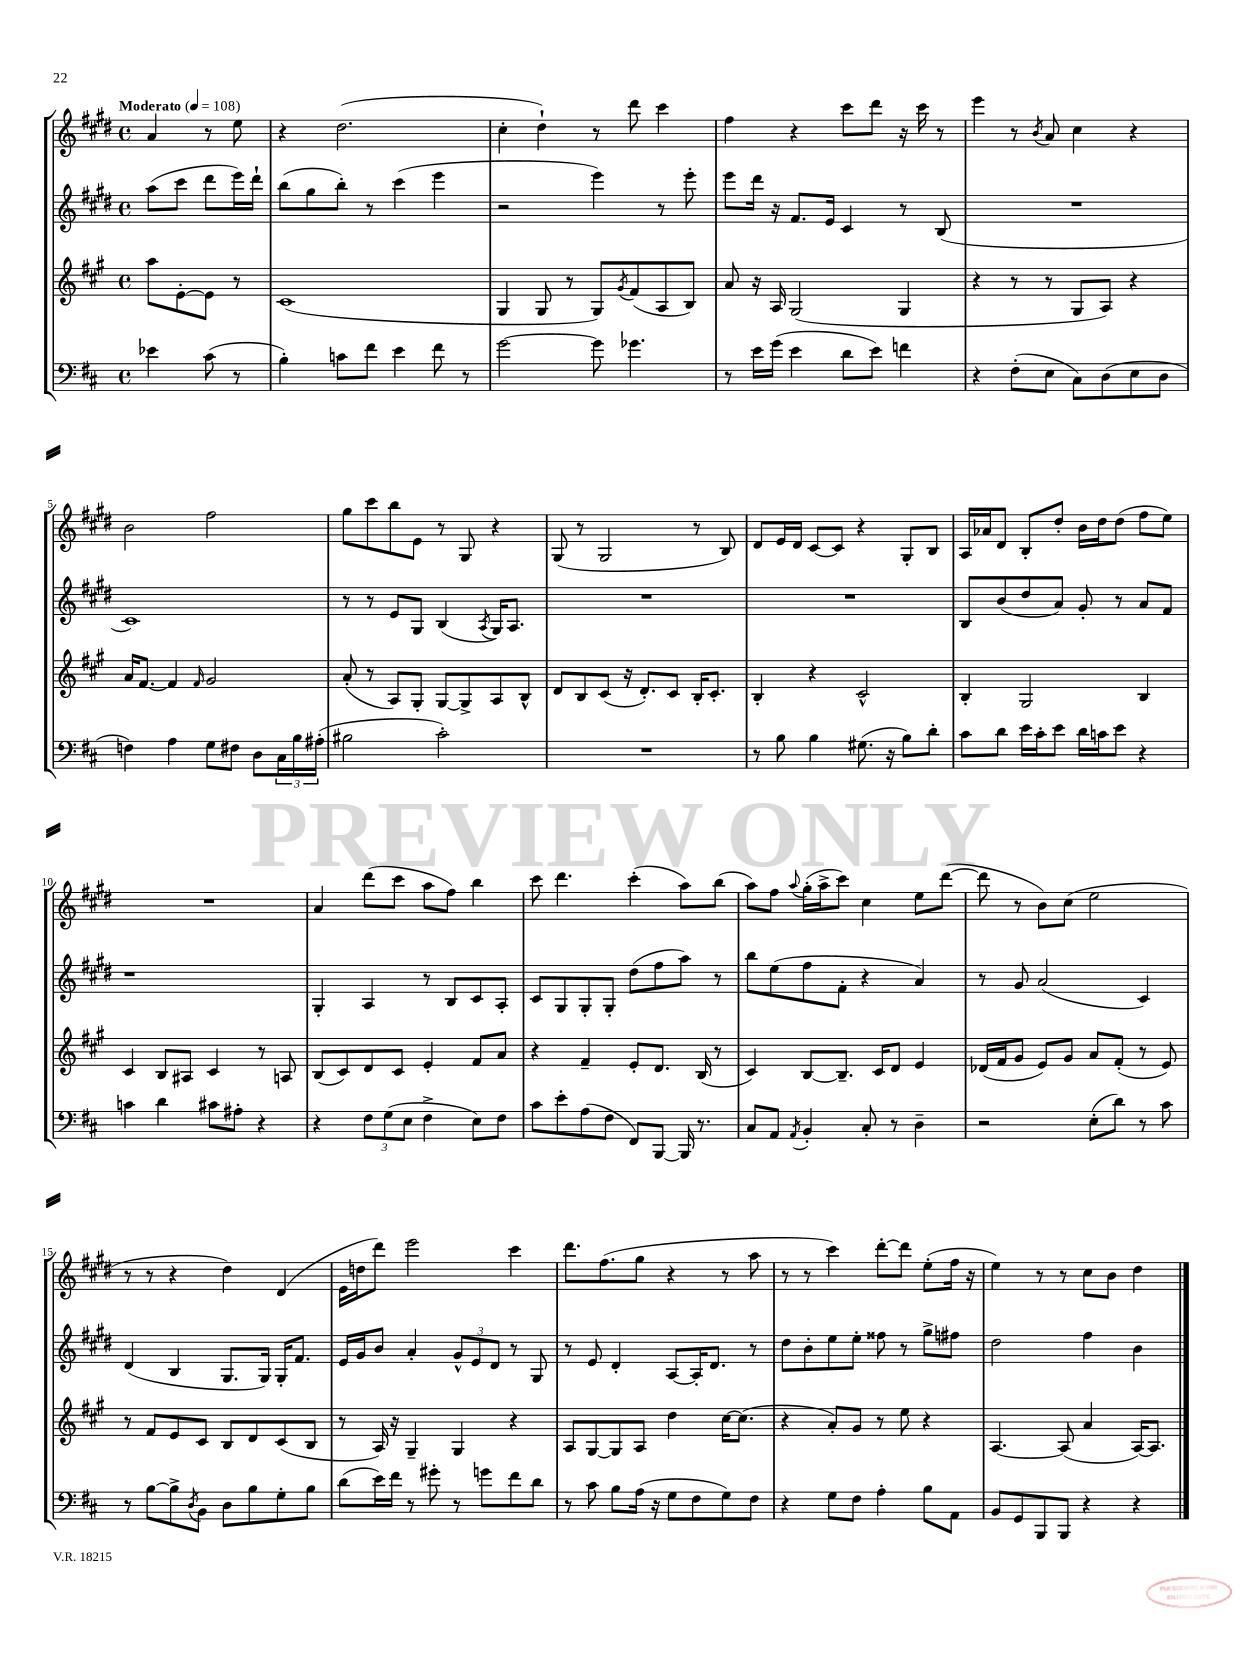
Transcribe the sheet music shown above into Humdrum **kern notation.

**kern	**kern	**kern	**kern
*staff4	*staff3	*staff2	*staff1
*clefF4	*clefG2	*clefG2	*clefG2
*k[f#c#]	*k[f#c#g#]	*k[f#c#g#d#]	*k[f#c#g#d#]
*M4/4	*M4/4	*M4/4	*M4/4
*met(c)	*met(c)	*met(c)	*met(c)
*MM108	*MM108	*MM108	*MM108
4e-	8aa	(8aa	4a
.	[8e'	8ccc#	.
(8c#	8e]	8ddd#	8r
8r	8r	16eee)	8ee
.	.	16ddd#`	.
=	=	=	=
4B')	(1c#	(8bb	4r
.	.	8gg#	.
8c	.	8bb')	(2.dd#
8f#	.	8r	.
4e	.	(4ccc#	.
8f#	.	4eee	.
8r	.	.	.
=	=	=	=
[2g	4G#	2r	4cc#'
.	8G#	.	4dd#`)
.	8r	.	.
8g]	8G#)	4eee)	8r
.	8qg#	.	.
4.g-	(8f#	.	8ddd#
.	8A	8r	4ccc#
.	8B)	8eee'	.
=	=	=	=
8r	8a	8eee	4ff#
16e	16r	16ddd#	.
(16g	16A	16r	.
4e	(2G#	8.f#	4r
.	.	16e	.
8d	.	4c#	8ccc#
8e)	.	.	8ddd#
4f	4G#	8r	16r
.	.	.	16ccc#
.	.	(8B	8r
=	=	=	=
4r	4r	1r	4eee
(8F#'	8r	.	8r
.	.	.	8qb
8E	8r	.	8a
8C#)	8G#	.	4cc#
(8D	8A)	.	.
8E	4r	.	4r
8D	.	.	.
=	=	=	=
4F)	16a	1c#)	2b
.	[8.f#	.	.
4A	4f#]	.	.
.	16qqf#	.	.
8G	2g#	.	2ff#
8F#	.	.	.
8D	.	.	.
24C#	.	.	.
24B	.	.	.
(24A#'	.	.	.
=	=	=	=
2B#	(8a'	8r	8gg#
.	8r	8r	8ccc#
.	8A)	8e	8bb
.	8G#'	8G#	8e
2c#')	[8G#	(4B	8r
.	8G#^]	.	8G#
.	.	8qA	.
.	8A	16G#)	4r
.	.	8.A	.
.	8B^^	.	.
=	=	=	=
1r	8d	1r	(8G#
.	8B	.	8r
.	(8c#	.	2G#
.	16r	.	.
.	8.d')	.	.
.	8c#	.	.
.	16B'	.	8r
.	8.c#'	.	.
.	.	.	8B)
=	=	=	=
8r	4B'	1r	8d#
8B	.	.	16e
.	.	.	16d#
4B	4r	.	[8c#
.	.	.	8c#]
(8.G#	2c#^^	.	4r
16r	.	.	.
8B)	.	.	8G#'
8d'	.	.	8B
=	=	=	=
8c#	4B'	8B	16A
.	.	.	16a-
8d	.	(8b	8d#
16e	2G#	8dd#	8B'
16c#'	.	.	.
8e	.	8a)	8dd#'
16d	.	8g#'	16b
16c	.	.	16dd#
8e	.	8r	(8dd#
4r	4B	8a	8ff#
.	.	8f#	8ee)
=	=	=	=
4c	4c#	1r	1r
4d	8B	.	.
.	8A#	.	.
8c#	4c#	.	.
8A#'	.	.	.
4r	8r	.	.
.	8A	.	.
=	=	=	=
4r	(8B	4G#'	4a
.	8c#)	.	.
12F#	8d	4A	(8ddd#
(12G	.	.	.
.	8c#	.	8ccc#
12E	.	.	.
4F#^	4e'	8r	8aa
.	.	8B	8ff#)
8E)	8f#	8c#	4bb
8F#	8a	8A'	.
=	=	=	=
8c#	4r	8c#	8ccc#
8e'	.	8G#	4.ddd#
(8A	4f#~	8G#'	.
8F#	.	8G#'	.
8FF#)	8e'	(8dd#	(4ccc#'
[8BBB	8.d	8ff#	.
16BBB]	.	8aa)	8aa)
8.r	(16B	.	.
.	8r	8r	(8bb
=	=	=	=
8C#	4c#)	8bb	8aa)
8AA	.	(8ee	8ff#
8qAA	.	.	8qqaa
4BB'	[8B	8ff#	(16gg#'
.	.	.	16aa^
.	8.B~]	8f#'	8ccc#)
8C#'	.	4r	4cc#
.	16c#	.	.
8r	8d	.	.
4D~	4e	4a)	8ee
.	.	.	([8ddd#
=	=	=	=
2r	(16d-	8r	8ddd#]
.	16f#	.	.
.	8g#	8g#	8r
.	8e)	(2a	8b)
.	8g#	.	(8cc#
(8E'	8a	.	2ee
8d)	(8f#'	.	.
8r	8r	4c#)	.
8c#	8e)	.	.
=	=	=	=
8r	8r	(4d#	8r
[8B	8f#	.	8r
8B^]	8e	4B	4r
8qD	.	.	.
8BB	8c#	.	.
8D	8B	8.G#	4dd#)
8B	8d	.	.
.	.	16G#)	.
8G'	(8c#	16G#'	(4d#
.	.	8.f#	.
8B	8B	.	.
=	=	=	=
(8d	8r	16e	16e
.	.	16g#	16dd
16e)	16A)	8b	8ddd#)
16f#	16r	.	.
8r	4G#~	4a'	2eee
8g#'	.	.	.
8r	4G#	12g#^^	.
.	.	12e	.
8g	.	.	.
.	.	12d#	.
8f#	4r	8r	4ccc#
8d	.	8G#	.
=	=	=	=
8r	8A	8r	8.ddd#
8c#	[8G#	8e	.
.	.	.	(8.ff#
8B	8G#]	4d#'	.
(16A	8A	.	8gg#
16r	.	.	.
8G	4dd	[8A	4r
8F#	.	16A']	.
.	.	8.d#	.
8G)	[16cc#	.	8r
.	(8.cc#]	.	.
8F#	.	8r	8aa
=	=	=	=
4r	4r	8dd#	8r
.	.	8b'	8r
8G	8a')	8ee	4ccc#)
8F#	8g#	8ee'	.
4A'	8r	8ff##	[8ddd#'
.	8ee	8r	8ddd#]
8B	4r	8gg#^	(8ee'
8AA	.	8ff#	16ff#
.	.	.	16r
=	=	=	=
8BB	[4.A	2dd#	4ee)
8GG	.	.	.
8BBB	.	.	8r
8BBB	(8A]	.	8r
4r	4a	4ff#	8cc#
.	.	.	8b
4r	[16A)	4b	4dd#
.	8.A]	.	.
==	==	==	==
*-	*-	*-	*-
